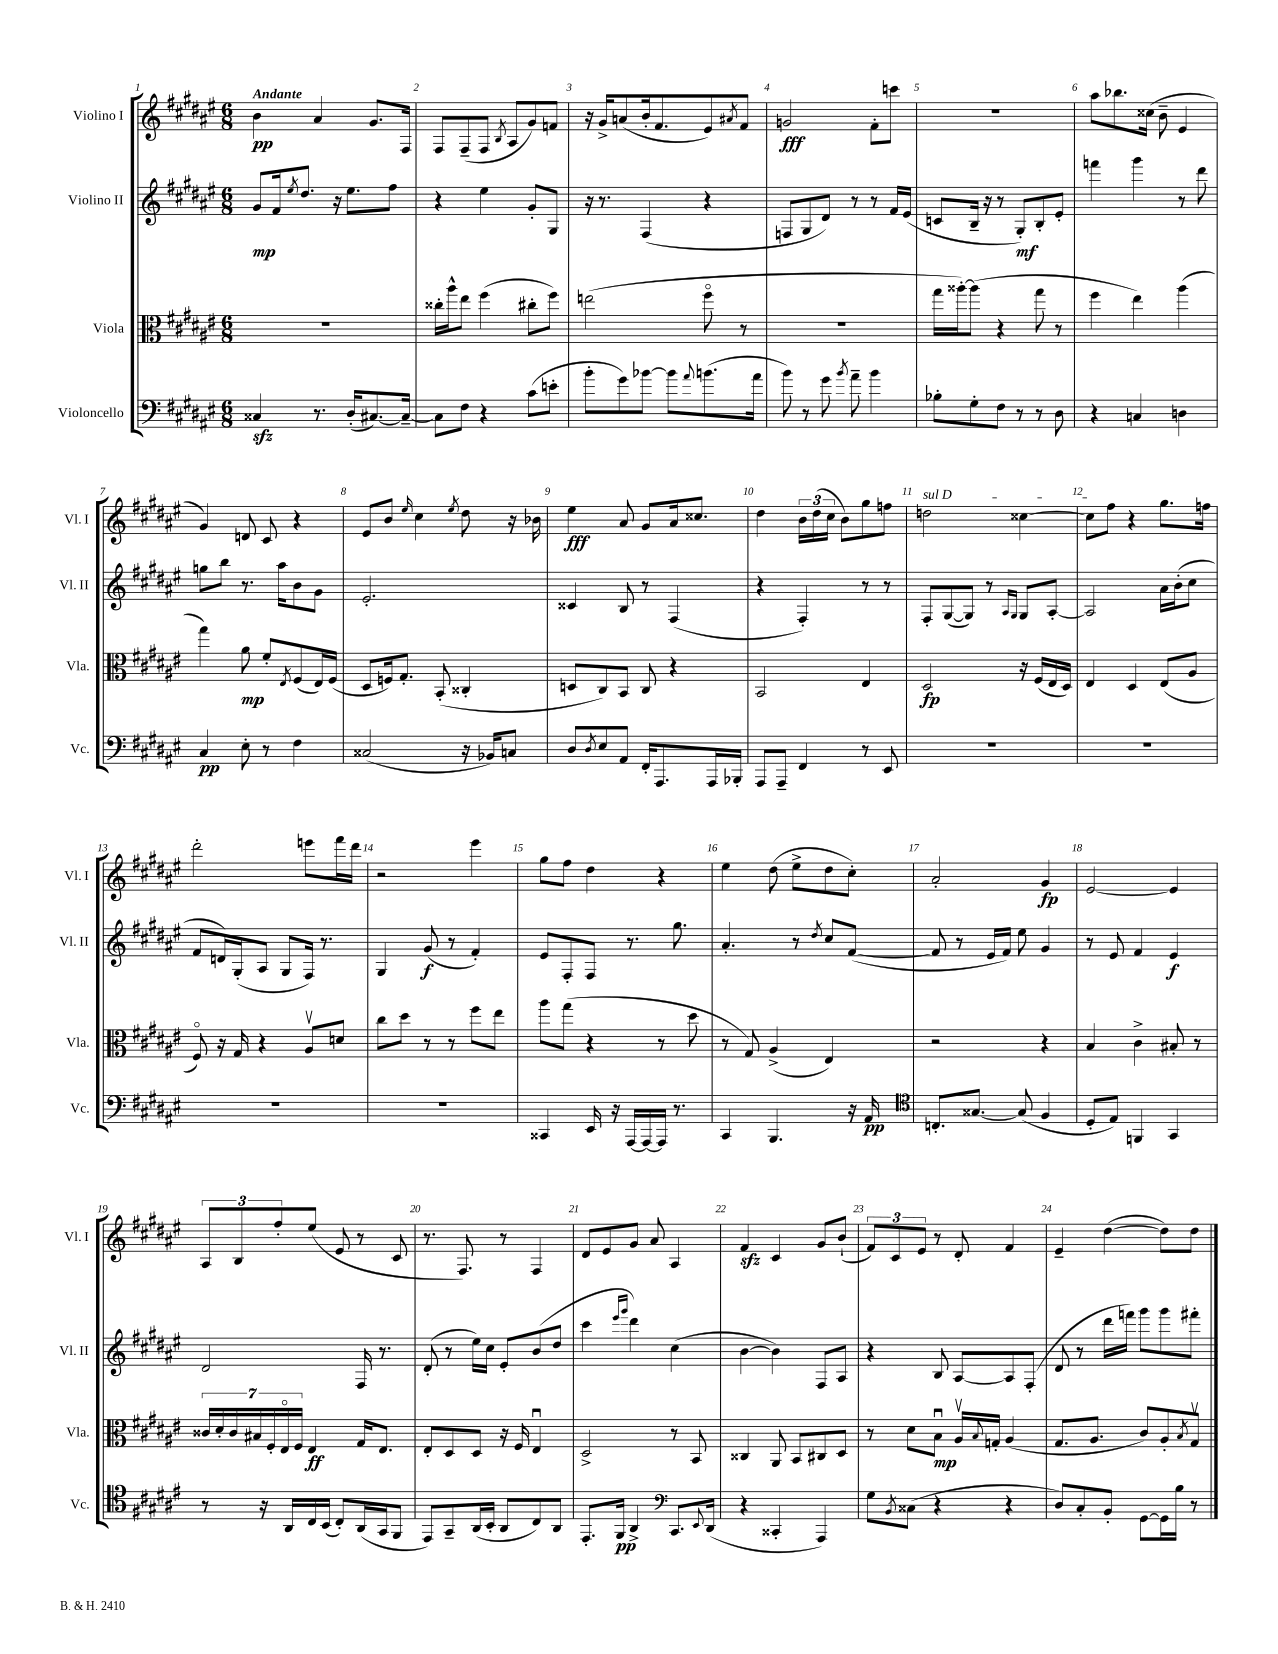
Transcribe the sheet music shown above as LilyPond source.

<<
\new StaffGroup <<
\new Staff = "s0" \with { instrumentName = "Violino I" shortInstrumentName = "Vl. I" } {
    \clef treble \key fis \major \numericTimeSignature \time 6/8 \tempo "Andante"
    b'4\pp ais'4 gis'8. fis16 |
    fis8 fis8--( fis8 \acciaccatura { b8 } ais8 gis'8) f'8 |
    r16 gis'16-> a'8( b'16-. fis'8. eis'8) \acciaccatura { ais'8 } fis'8 |
    g'2\fff fis'8-. c'''8 |
    R2. |
    ais''8 bes''8. cisis''16( b'8-- eis'4 |
    gis'4) d'8 cis'8 r4 |
    eis'8 b'8 \grace { eis''16 } cis''4 \acciaccatura { eis''8 } dis''8 r16 bes'16 |
    eis''4\fff ais'8 gis'8 ais'16 cisis''8. |
    dis''4 \tuplet 3/2 { b'16 dis''16( cis''16 } b'8) gis''8 f''8 |
    \once \override TextSpanner.bound-details.left.text = \markup { \italic "sul D" } d''2\startTextSpan cisis''4~ |
    cisis''8 fis''8\stopTextSpan r4 gis''8. f''16 |
    dis'''2-. e'''8 fis'''16 dis'''16 |
    r2 eis'''4 |
    gis''8 fis''8 dis''4 r4 |
    eis''4 dis''8( eis''8-> dis''8 cis''8-.) |
    ais'2-. gis'4\fp |
    eis'2~ eis'4 |
    \tuplet 3/2 { ais8 b8 fis''8-. } eis''8( eis'8 r8 cis'8 |
    r8. fis8.) r8 fis4 |
    dis'8 eis'8 gis'8 ais'8 ais4 |
    fis'4\sfz cis'4 gis'8 b'8-!( |
    \tuplet 3/2 { fis'8) cis'8 eis'8 } r8 dis'8-. fis'4 |
    eis'4-- dis''4~( dis''8) dis''8 \bar "|." |
}
\new Staff = "s1" \with { instrumentName = "Violino II" shortInstrumentName = "Vl. II" } {
    \clef treble \key fis \major \numericTimeSignature \time 6/8
    gis'8\mp fis'16 \acciaccatura { eis''8 } dis''8. r16 eis''8. fis''8 |
    r4 eis''4 gis'8-. gis8 |
    r16 r8. fis4( r4 |
    f8 gis8 dis'8) r8 r8 fis'16 eis'16( |
    c'8 b16-- r16 r8 gis8-.\mf) b8-. eis'8-. |
    f'''4 gis'''4 r8 dis'''8 |
    g''8 b''8 r8. ais''16 b'8 gis'8 |
    eis'2.-. |
    cisis'4 b8 r8 fis4( |
    r4 fis4-.) r8 r8 |
    fis8-. gis8~( gis8) r8 \grace { ais16 gis16 } gis8 ais8~-. |
    ais2 ais'16 b'16-.( cis''8 |
    fis'8 d'16) gis16-.( ais8 gis8 fis16) r8. |
    gis4 gis'8\f( r8 fis'4-.) |
    eis'8 fis8-. fis8 r8. gis''8. |
    ais'4.-. r8 \acciaccatura { dis''8 } cis''8 fis'8~( |
    fis'8 r8 eis'16 fis'16) eis''8 gis'4 |
    r8 eis'8 fis'4 eis'4\f |
    dis'2 fis16 r8. |
    dis'8-.( r8 eis''16) cis''16 eis'8-. b'8( dis''8 |
    cis'''4 \grace { eis'''16 gis'''16 } dis'''4) cis''4( |
    b'4~ b'4) fis8 ais8 |
    r4 b8 ais8~ ais8 fis8-.( |
    dis'8 r8 dis'''16 f'''16) gis'''8 gis'''8 fis'''8-. \bar "|." |
}
\new Staff = "s2" \with { instrumentName = "Viola" shortInstrumentName = "Vla." } {
    \clef alto \key fis \major \numericTimeSignature \time 6/8
    R2. |
    cisis''16-. ais''16-^ eis''8 fis''4( cis''8-. fis''8) |
    e''2( fis''8\flageolet r8 |
    R2. |
    gis''16 aisis''16~-.) aisis''8( r4 gis''8 r8 |
    fis''4 eis''4) ais''4( |
    gis''4) ais'8\mp fis'8-. \acciaccatura { eis8 } fis8( eis16) fis16( |
    dis8 f16) gis8.-. b,8-.( cisis4-. |
    d8 cis8) b,8 cis8 r4 |
    b,2 eis4 |
    dis2\fp r16 fis16( eis16 dis16) |
    eis4 dis4 eis8( ais8 |
    fis8\flageolet) r16 gis16 r4 ais8\upbow d'8 |
    cis''8 dis''8 r8 r8 fis''8 eis''8 |
    ais''8 gis''8( r4 r8 dis''8 |
    r8 gis8) ais4->( eis4) |
    r2 r4 |
    b4 cis'4-> bis8-. r8 |
    \tuplet 7/4 { cisis'16 dis'16-. cisis'16 bis16 fis16-. eis16\flageolet fis16 } eis4\ff gis16 eis8. |
    eis8-. dis8 dis8 r16 fis16 eis4\downbow |
    dis2-> r8 b,8 |
    cisis4 ais,8 b,8 cis8 dis8 |
    r8 dis'8 b8\downbow\mp ais16\upbow \appoggiatura { b8 } g16-. ais4( |
    gis8. ais8. cis'8) ais8-. \acciaccatura { b8 } gis8\upbow \bar "|." |
}
\new Staff = "s3" \with { instrumentName = "Violoncello" shortInstrumentName = "Vc." } {
    \clef bass \key fis \major \numericTimeSignature \time 6/8
    cisis4\sfz r8. dis16-.( cis8.~) cis16~-- |
    cis8 fis8 r4 cis'8( e'8-. |
    b'8-. gis'8) bes'8~ bes'8 \appoggiatura { ais'8 } b'8.( ais'16 |
    b'8) r8 gis'8 \acciaccatura { b'8 } ais'8-- b'4 |
    bes8-. gis8-. fis8 r8 r8 dis8 |
    r4 c4 d4 |
    cis4\pp eis8-. r8 fis4 |
    cisis2( r16 bes,16) c8 |
    dis8 \acciaccatura { dis8 } eis8 ais,8 fis,16-. ais,,8. ais,,16 bes,,16-. |
    ais,,8 ais,,8-- fis,4 r8 eis,8 |
    R2. |
    R2. |
    R2. |
    R2. |
    cisis,4 eis,16 r16 ais,,16~ ais,,16~ ais,,16 r8. |
    cis,4 b,,4. r16 ais,16\pp |
    \clef tenor c8.-. gisis8.~ gisis8( fis4 |
    dis8-. eis8) f,4 gis,4 |
    r8 r16 ais,16 cis16 b,16( cis8-.) ais,16( gis,16 fis,8 |
    eis,8) gis,8-- ais,16( b,16-. ais,8 cis8) ais,8 |
    eis,8.-. fis,16\pp ais,4-> \clef bass cis,8. \appoggiatura { eis,8 } dis,16( |
    r4 cisis,4-. ais,,4) |
    gis8 \acciaccatura { b,8 } cisis8( r4 r4 |
    dis8) cis8-. b,8-. gis,8~ gis,16 b16 r8 \bar "|." |
}
>>
>>
\layout { \context { \Score \override BarNumber.break-visibility = ##(#f #t #t) barNumberVisibility = #all-bar-numbers-visible } }
